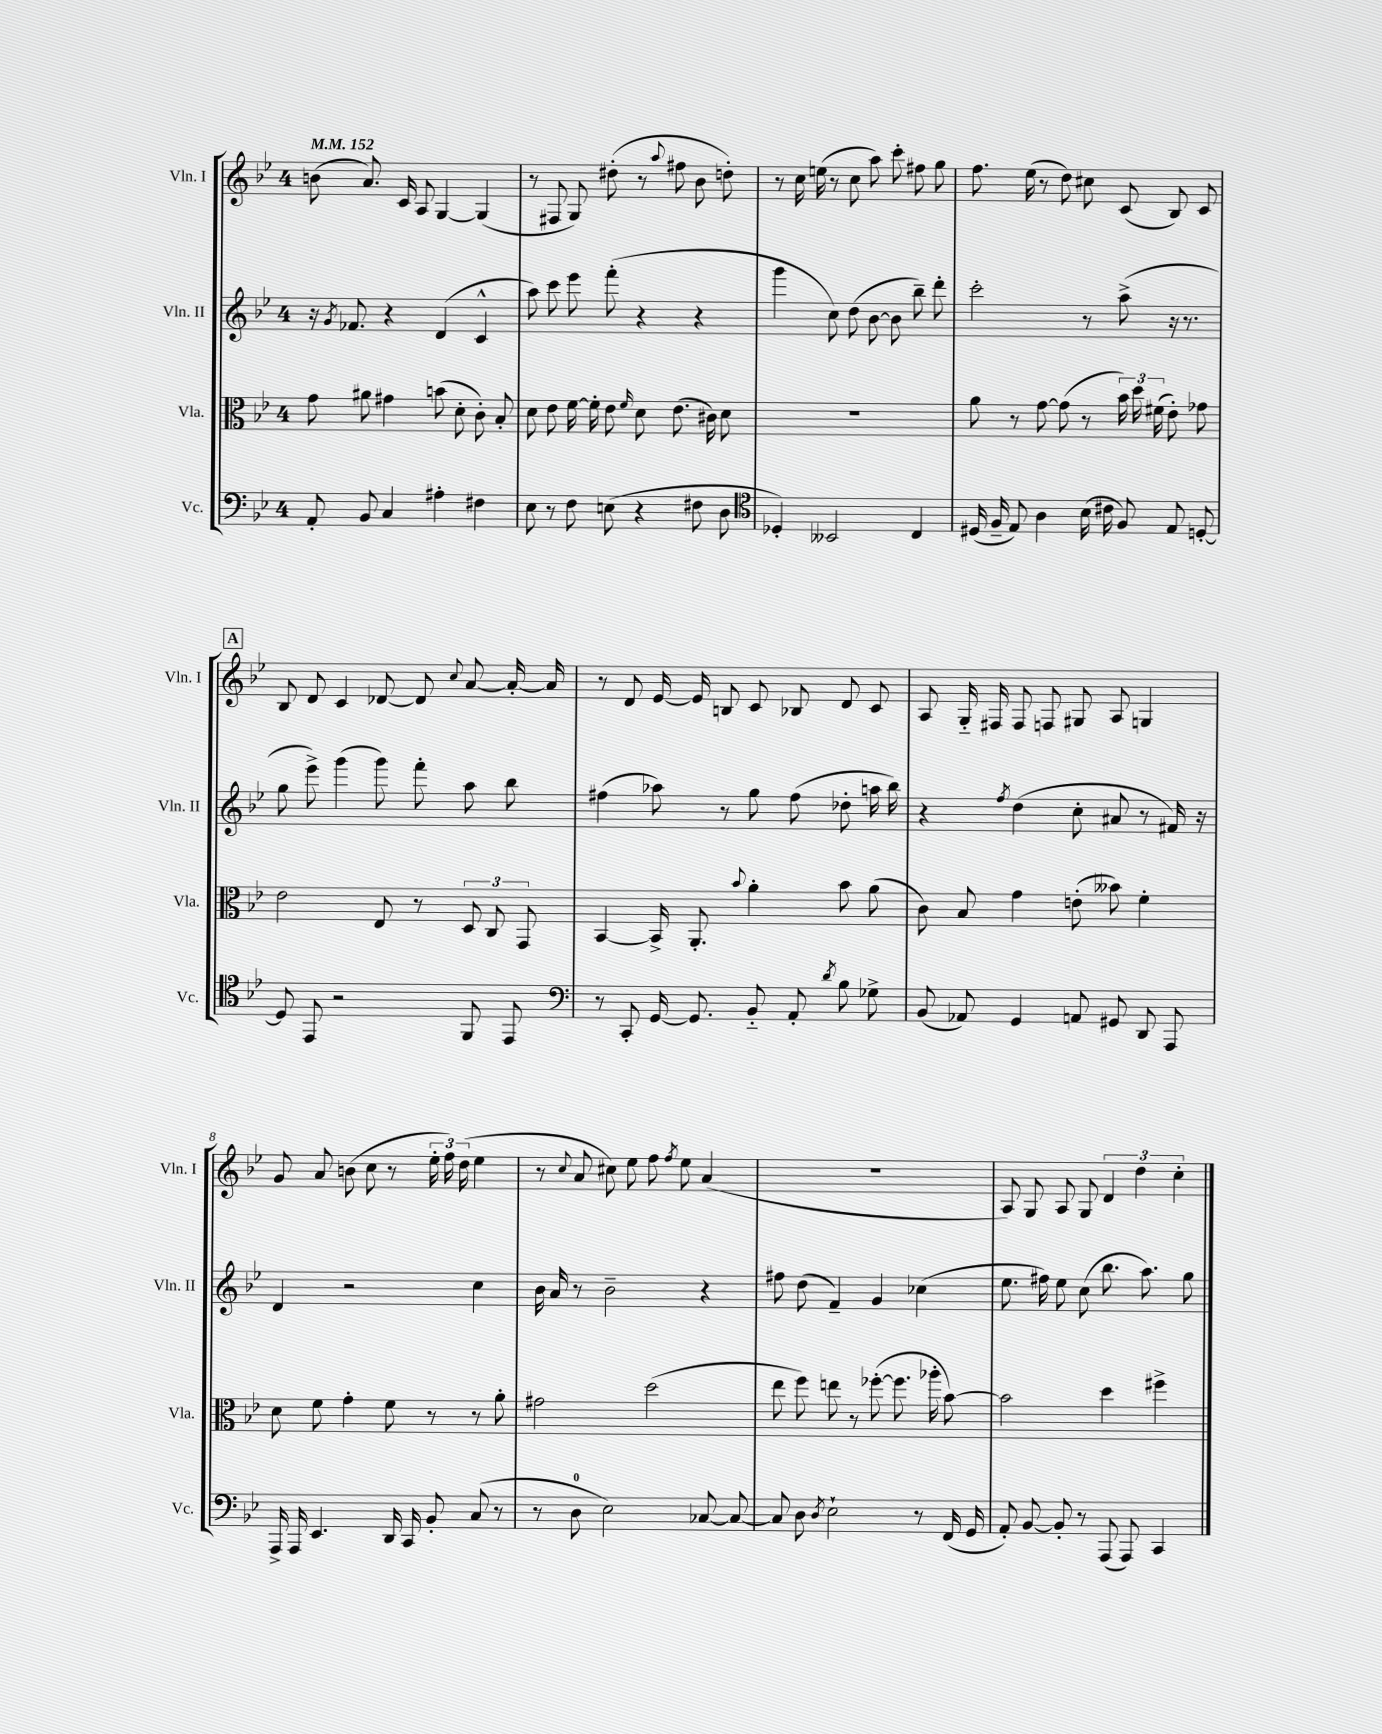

**kern	**kern	**kern	**kern
*part4	*part3	*part2	*part1
*staff4	*staff3	*staff2	*staff1
*I"Vc.	*I"Vla.	*I"Vln. II	*I"Vln. I
*I'Vc.	*I'Vla.	*I'Vln. II	*I'Vln. I
*clefF4	*clefC3	*clefG2	*clefG2
*k[b-e-]	*k[b-e-]	*k[b-e-]	*k[b-e-]
*M4/4	*M4/4	*M4/4	*M4/4
*MM152	*MM152	*MM152	*MM152
=1	=1	=1	=1
8AA'/	8g\	16r	(8bn\
.	.	8qg/	.
.	.	8.f-X/	.
8BB-/	8a#X\	.	8.a/)
4C/	4g#X\	4r	.
.	.	.	16c/
.	.	.	8A/
4A#X'\	(8bn\	(4d/	[4G/
.	8d'\	.	.
4F#X\	8c'\)	4c^^/	(4G/]
.	8B-'/	.	.
=2	=2	=2	=2
8E-\	8d\	8aa\)	8r
8r	8e-\	8ccc\	8F#X/
8F\	[16f\	8eee-\	8G/)
.	16f'\]	.	.
(8En\	8e-\	(8fff'\	(8dd#X'\
.	16qqf/	.	.
4r	8d\	4r	8r
.	.	.	8qqaa/
.	(8.e-\	.	8ff#X\
8F#X\	.	4r	8b-\
.	16c#X\)	.	.
8D\	8d\	.	8ddn'\)
=3	=3	=3	=3
*clefC4	*	*	*
4D-X'/)	1r	4ggg\	8r
.	.	.	16cc\
.	.	.	(16een\
2BB--X/	.	8cc\)	8r
.	.	(8dd\	8cc\
.	.	[8b-\	8aa\)
.	.	8b-\]	8ccc'\
4C/	.	8bb-~\)	8ff#X\
.	.	8ddd'\	8gg\
=4	=4	=4	=4
(16D#X/	8a\	2ccc'\	8.ff\
16F~/	.	.	.
8E-/)	8r	.	.
.	.	.	(16ee-\
4A\	[8g\	.	8r
.	(8g\]	.	8dd\)
(16B-\	8r	8r	8cc#X\
16c#X\	.	.	.
8F/)	24b-\)	(8aa^\	(8c/
.	24dd\	.	.
.	(24f#X\	.	.
8E-/	8e-'\)	16r	8B-/)
.	.	8.r	.
[8Dn'/	8g-X\	.	8c/
!!LO:LB:g=z
!!LO:REH:place=s1:t=A
=5	=5	=5	=5
8D/]	2e-\	8gg\	8B-/
8EE-/	.	8eee-^\)	8d/
2r	.	(4ggg\	4c/
.	8E-/	8ggg\)	[8d-X/
.	8r	8fff'\	8d-/]
.	.	.	8qqcc/
8FF/	12D/	8aa\	[8a/
.	12C/	.	.
8EE-/	.	8bb-\	16a'/_
.	12GG/	.	.
.	.	.	16a/]
=6	=6	=6	=6
*clefF4	*	*	*
8r	[4BB-/	(4ff#X\	8r
8CC'/	.	.	8d/
[16GG/	16BB-^/]	8aa-X\)	[16e-/
8.GG/]	8.AA'/	.	16e-/]
.	.	8r	8Bn/
.	8qqb-/	.	.
8BB-/	4a'\	8gg\	8c/
8AA'/	.	(8ff#\	8B-X/
8qd/	.	.	.
8B-\	8b-\	8dd-X'\	8d/
8G-X^\	(8a\	16aan\	8c/
.	.	16bb-\)	.
=7	=7	=7	=7
(8BB-/	8c\)	4r	8A/
8AA-X/)	8B-/	.	16G/
.	.	.	16F#X/
.	.	8qff/	.
4GG/	4g\	(4dd\	8F#/
.	.	.	8Fn/
8AAn/	(8en'\	8cc'\	8G#X/
8GG#X/	8b--X\)	8a#X/	8A/
8DD/	4f'\	8r	4Gn/
8AAA/	.	16f#X/)	.
.	.	16r	.
!!LO:LB:g=z
=8	=8	=8	=8
16AAA^/	8d\	4d/	8g/
16AAA/	.	.	.
4.EE-/	8f\	.	8a/
.	4g'\	2r	(8bn\
.	.	.	8cc\
16DD/	8f\	.	8r
16CC/	.	.	.
8BB-'/	8r	.	24ee-'\
.	.	.	24ff\)
.	.	.	(24dd\
(8C/	8r	4cc\	4ee-\
8r	8a'\	.	.
=9	=9	=9	=9
8r	2g#X\	16b-\	8r
.	.	16a/	.
.	.	.	8qqcc/
8D\	.	8r	8a/
2E-\)	.	2b-~\	8cc#X\)
.	.	.	8ee-\
.	(2dd\	.	8ff\
.	.	.	8qff/
.	.	.	8ee-\
[8C-X/	.	4r	(4a/
8C-/_	.	.	.
=10	=10	=10	=10
8C-/]	8ee-\	8ff#X\	1r
8D\	8ff\)	(8dd\	.
8qD/	.	.	.
2E-`\	8een\	4f~/)	.
.	8r	.	.
.	([8ff-X'\	4g/	.
.	8.ff-\]	.	.
8r	.	(4cc-X\	.
.	16aa-X'\	.	.
(16FF/	[8b-\)	.	.
16GG/	.	.	.
=11	=11	=11	=11
8AA'/)	2b-\]	8.ee-\	8A/)
[8BB-/	.	.	8G/
.	.	16ff#X\)	.
8BB-'/]	.	8ee-\	8A/
8r	.	(8cc\	8G/
(8AAA/	4dd\	8.bb-\	6d/
8AAA/)	.	.	.
.	.	.	6dd\
.	.	8.aa\)	.
4CC/	4ff#X^\	.	.
.	.	.	6cc'\
.	.	8gg\	.
==	==	==	==
*-	*-	*-	*-
